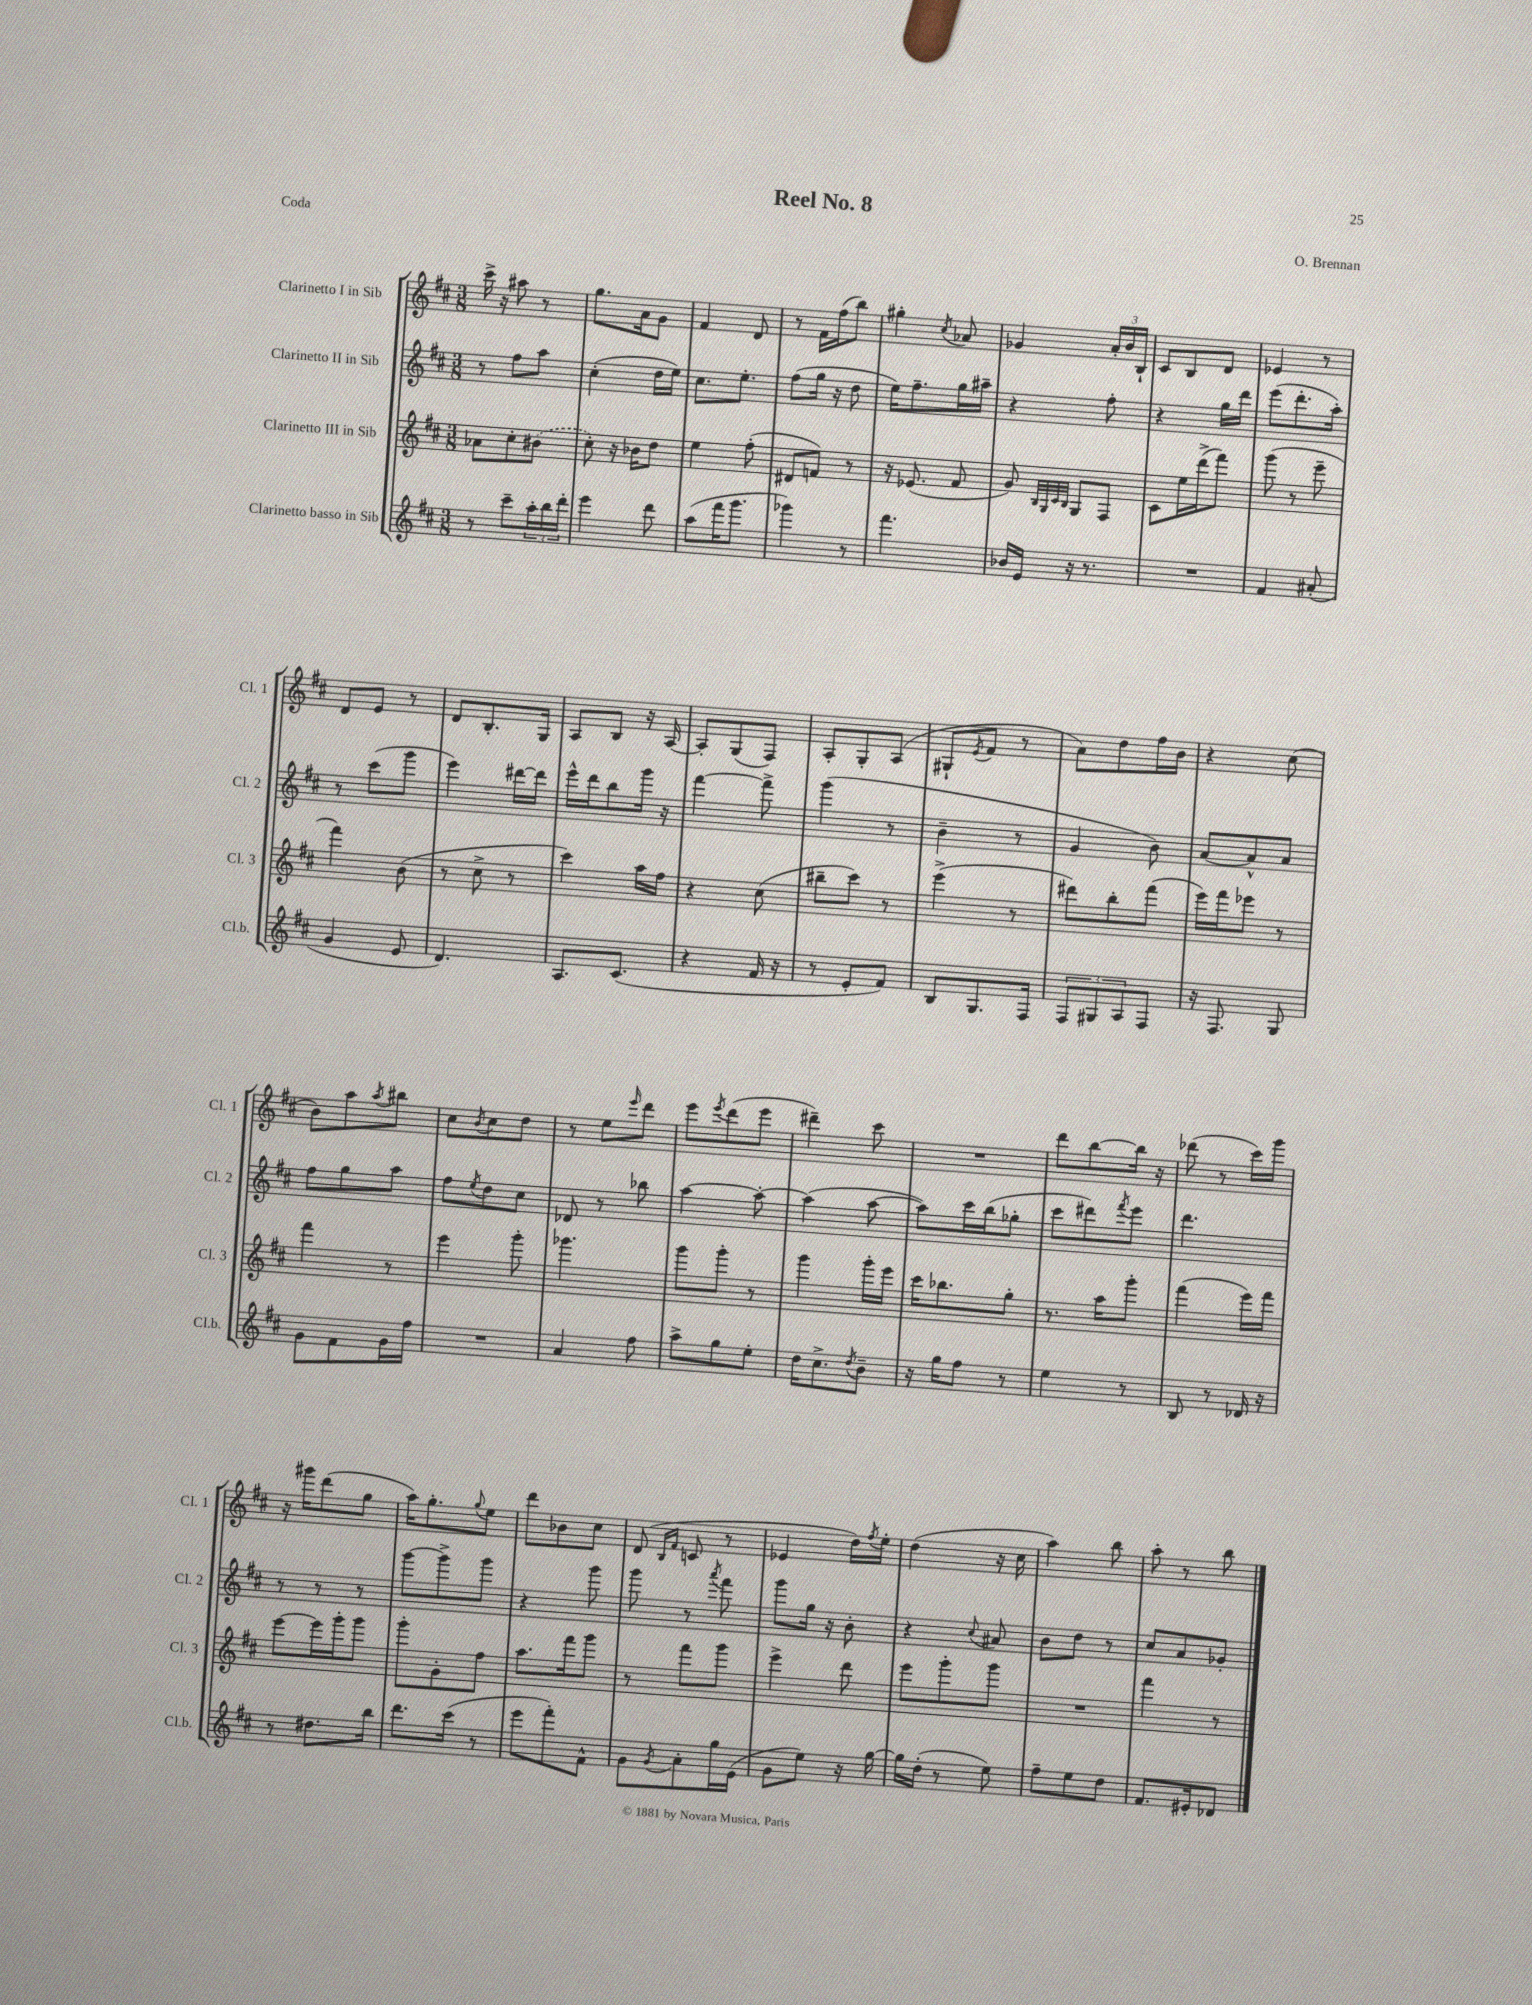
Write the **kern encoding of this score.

**kern	**kern	**kern	**kern
*staff4	*staff3	*staff2	*staff1
*clefG2	*clefG2	*clefG2	*clefG2
*k[f#c#]	*k[f#c#]	*k[f#c#]	*k[f#c#]
*M3/8	*M3/8	*M3/8	*M3/8
8r	8a-	8r	16ccc#^
.	.	.	16r
8ccc#~	8cc#'	8ff#	8aa#
24aa'	(8b#	8aa	8r
24bb	.	.	.
24ddd'	.	.	.
=	=	=	=
4eee	8cc#')	(4cc#'	8.gg
.	16r	.	.
.	16b-	.	16a
8ddd	8dd	16dd	8g
.	.	16ee)	.
=	=	=	=
(8aa	4ee	8.cc#	4f#
16fff#	.	.	.
8.ggg	.	8.ee'	.
.	(8ff#'	.	8d
=	=	=	=
4ggg-)	8d#	(8ff#	8r
.	8f)	16gg	16f#
.	.	16r	(16ff#
8r	8r	8dd	8bb)
=	=	=	=
4.fff#	16r	16ee)	4gg#'
.	(8.e-	8.ff#~	.
.	.	.	8qcc#
.	8f#	16gg	8a-
.	.	16aa#~	.
=	=	=	=
16b-	8g)	4r	4g-
16e	.	.	.
.	32qqB	.	.
.	32qqG	.	.
.	32qqc#	.	.
.	32qqB	.	.
16r	8G	.	.
8.r	.	.	.
.	8F#	8ff#'	24a'
.	.	.	24b
.	.	.	24B`
=	=	=	=
4.r	8c#	4r	8c#
.	16ee	.	8B
.	(16ddd^	.	.
.	8fff#)	16gg	8d
.	.	16ddd	.
=	=	=	=
4f#	(8ggg	(8eee	4e-
.	8r	8.ddd'	.
(8a#'	8eee~	.	8r
.	.	16aa')	.
=	=	=	=
4g	4fff#)	8r	8d
.	.	(8ccc#	8e
8e	(8b	8ggg	8r
=	=	=	=
4.d)	8r	4eee)	8d
.	8cc#^	.	8.B'
.	8r	[16ddd#	.
.	.	16ddd#]	16G
=	=	=	=
8.A	4ccc#)	16eee^^	8A
.	.	16ddd	.
.	.	8bb	8B
(8.c#	.	.	.
.	16aa	16ggg	16r
.	16ff#	16r	[16A
=	=	=	=
4r	4r	[4fff#	8A']
.	.	.	(8G
16f#	(8cc#	8fff#^]	8F#)
16r	.	.	.
=	=	=	=
8r	8bb#~	(4ggg	8A'
8e'	8ccc#)	.	8G'
8f#)	8r	8r	(8A
=	=	=	=
8B	(4eee^	4b~	8G#`
.	.	.	8qe
8.G	.	.	8f#
.	8r	8r	8r
16F#	.	.	.
=	=	=	=
12F#	8ddd#)	4g	8a)
12G#	.	.	.
.	8bb'	.	8dd
12A	.	.	.
8F#	(8fff#	8b)	16ff#
.	.	.	16b
=	=	=	=
16r	16eee)	[8a	4r
8.F#	16fff#	.	.
.	8eee-	8a^^]	.
8G	8r	8a	(8cc#
=	=	=	=
8g	4fff#	8ff#	8b)
8f#	.	8gg	8aa
.	.	.	8qaa
16g	8r	8aa	8bb#
16ff#	.	.	.
=	=	=	=
4.r	4eee	8ff#	8cc#
.	.	8qee	8qb
.	.	8dd	8cc#
.	8ggg'	8cc#	8dd
=	=	=	=
4a	4.ggg-	8d-	8r
.	.	8r	8ee
.	.	.	16qqeee
8ff#	.	8bb-	8ddd
=	=	=	=
8aa^	8ggg	[4aa	8eee
.	.	.	8qeee
8gg	8ggg'	.	(8ddd
8ee'	8r	8aa'_	8eee
=	=	=	=
16dd	4ggg	(4aa]	4ddd#~)
8.cc#^	.	.	.
8qdd	.	.	.
8b~	16ggg'	[8aa	8ccc#
.	16eee	.	.
=	=	=	=
16r	16ccc#	8aa])	4.r
16gg	8.bb-	.	.
8ff#	.	16ccc#	.
.	.	(16bb	.
8r	8gg'	8gg-'	.
=	=	=	=
4ee	8.r	8ccc#	8ddd
.	.	8ddd#)	[8bb
.	16aa	.	.
.	.	8qfff#	.
8r	8ggg'	8eee	16bb]
.	.	.	16r
=	=	=	=
8B	(4fff#	4.ddd	(8ddd-
8r	.	.	8r
16d-	16eee)	.	16ccc#)
16r	16fff#	.	16ggg
=	=	=	=
8r	[8eee	8r	16r
.	.	.	16ggg#
8.dd#	16eee]	8r	(8ddd
.	16ggg'	.	.
.	8ggg	8r	8gg
16bb	.	.	.
=	=	=	=
8.ddd	8ggg'	[8ggg	16aa)
.	.	.	8.gg'
.	8g'	8ggg^]	.
(16ccc#	.	.	.
.	.	.	8qqgg
8r	8ff#	8ggg	8ee
=	=	=	=
8eee	8.aa	4r	8ddd
8fff#')	.	.	8b-
.	16fff#	.	.
8f#^^	8ggg	8ggg	8cc#
=	=	=	=
8g	8r	8ggg	(8d
.	.	.	16qqB
8qg	.	.	16qqf#
8a'	8fff#	8r	8c
.	.	8qaaa	.
16gg	8ggg	8fff#	8r
(16e	.	.	.
=	=	=	=
8g	4eee^	8ggg	4e-
8ee)	.	16gg	.
.	.	16r	.
16r	8ddd	8b'	16dd)
.	.	.	8qff#
[16gg	.	.	16ee'
=	=	=	=
16gg]	8eee	4r	(4dd
(16dd'	.	.	.
8r	8ggg'	.	.
.	.	8qqcc#	.
8ee)	8ggg	8a#	16r
.	.	.	16cc#
=	=	=	=
8ff#~	4.r	8b	4aa)
8ee	.	8dd	.
8dd	.	8r	8bb
=	=	=	=
8.f#	4fff#	8cc#	8aa'
.	.	8a	8r
16e#'	.	.	.
8d-	8r	8g-'	8bb
==	==	==	==
*-	*-	*-	*-
